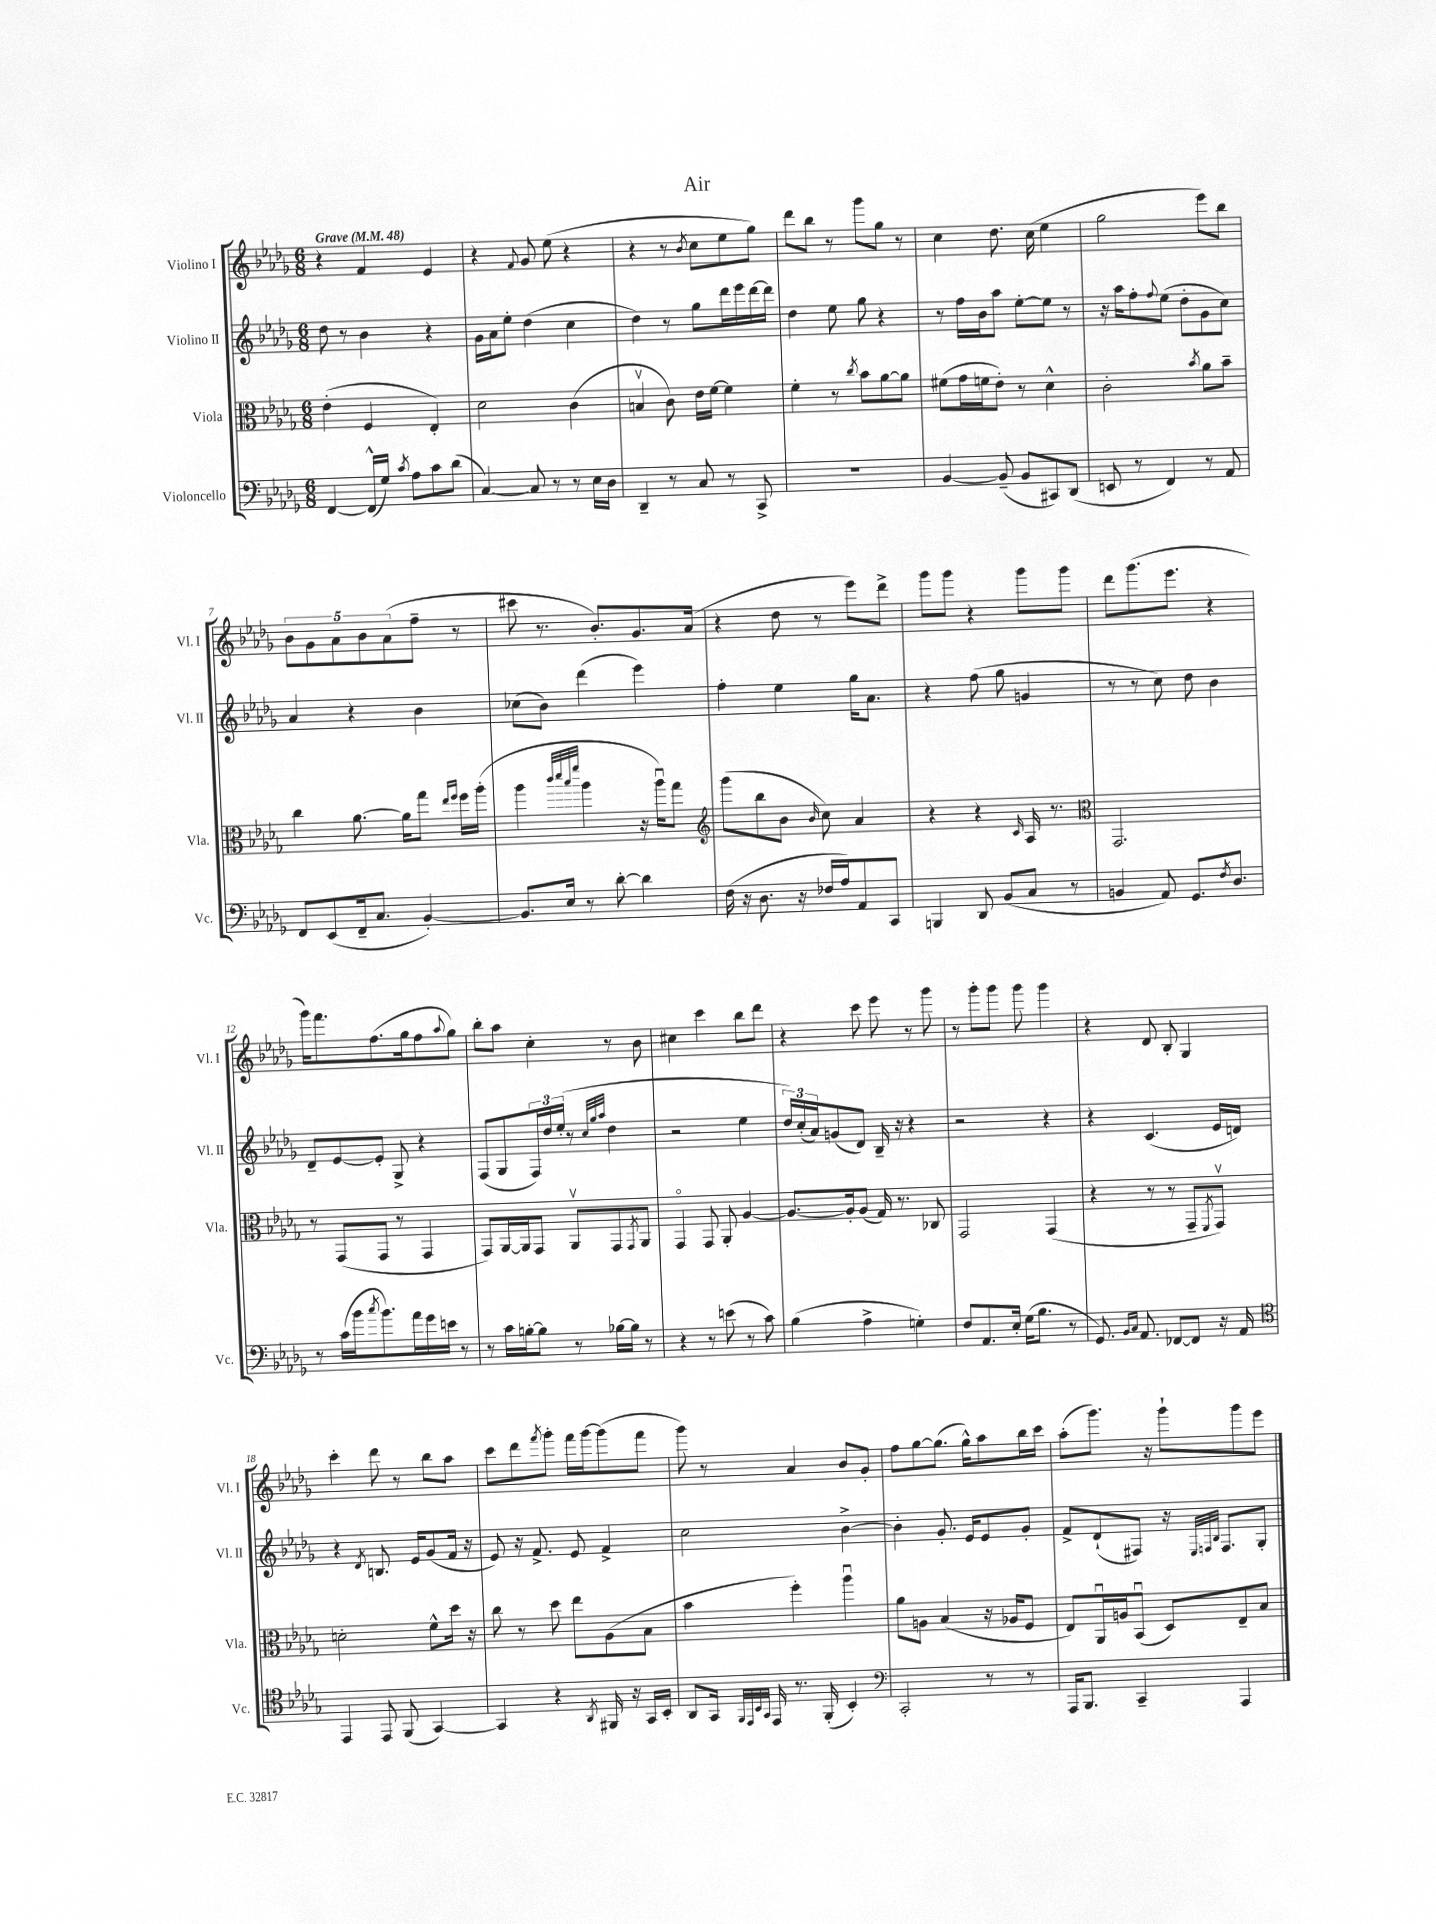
\header { title = "Air" }
<<
\new StaffGroup <<
\new Staff = "s0" \with { instrumentName = "Violino I" shortInstrumentName = "Vl. I" } {
    \clef treble \key des \major \numericTimeSignature \time 6/8 \tempo "Grave" 4 = 48
    r4 f'4 ees'4 |
    r4 \appoggiatura { f'8 } ges'8 ees''8( r4 |
    r4 r8 \acciaccatura { bes'8 } c''8 ees''8 ges''8) |
    des'''8 bes''8 r8 ges'''8 ges''8 r8 |
    c''4 des''8. c''16( ees''4 |
    ges''2 ees'''8) bes''8 |
    \tuplet 5/4 { bes'8 ges'8 aes'8 bes'8 aes'8( } f''8-- r8 |
    cis'''8 r8. bes'8.-.) ges'8. aes'16( |
    r4 des''8 r8 ees'''8) des'''8-> |
    ges'''8 ges'''8 r4 ges'''8 ges'''8 |
    des'''8 ges'''8.( ees'''8. r4 |
    ges'''16) f'''8. f''8.( ges''16 f''8 \appoggiatura { aes''8 } ges''8) |
    bes''8-. aes''8 c''4-. r8 bes'8 |
    cis''4 c'''4 bes''8 des'''8 |
    r4 c'''8 ees'''8 r8 ges'''8 |
    r8 ges'''8-. ges'''8 ges'''8 ges'''4 |
    r4 des'8 bes8-. ges4 |
    c'''4-. des'''8 r8 bes''8 aes''8 |
    c'''8 des'''8 \acciaccatura { f'''8 } ges'''8-. f'''16 ges'''16~ ges'''8( f'''8 |
    ges'''8) r8 aes'4 bes'8 ges'8-. |
    f''8 ges''8~ ges''8.( ges''16-^) aes''8 bes''16 c'''16 |
    aes''8-.( ges'''8.) r16 ges'''8-! ges'''8 ees'''8 \bar "|." |
}
\new Staff = "s1" \with { instrumentName = "Violino II" shortInstrumentName = "Vl. II" } {
    \clef treble \key des \major \numericTimeSignature \time 6/8
    des''8 r8 bes'4 r4 |
    ges'16 aes'16 ees''8-. des''4( c''4 |
    des''4) r8 ges''8 des'''16 ees'''16 des'''16~ des'''16 |
    des''4 ees''8 ges''8 r4 |
    r8 f''16 bes'16 aes''8 ees''8~-. ees''8 r8 |
    r16 aes''16 f''8-. \appoggiatura { f''8 } ees''8( des''8-. ges'8 c''8) |
    aes'4 r4 bes'4 |
    ces''8( bes'8) des'''4( ees'''4) |
    f''4-. ees''4 ges''16 aes'8. |
    r4 f''8( ges''8 g'4 |
    r8 r8 c''8) des''8 bes'4 |
    des'8-- ees'8~ ees'8-. ges8-> r4 |
    f8( ges8 \tuplet 3/2 { f16) des''16 ees''16-.( } r8 \grace { c''32 ges''32 aes''32 } des''4 |
    r2 ees''4 |
    \tuplet 3/2 { des''16) c''16-.( aes'16) } g'8( des'8) bes16-- r16 r4 |
    r2 r4 |
    r4 c'4.( ees'16 d'16) |
    r4 \acciaccatura { des'8 } b8. ees'16 ges'8( f'16 r16 |
    ees'8) r16 f'8.-> ees'8 f'4-> |
    c''2 bes'4~-> |
    bes'4-. ges'8.-. ees'16 ees'8 ges'8-. |
    f'8-> des'8-!( fis8) r16 \grace { ees32 f32 bes32 } f8. ges8-. \bar "|." |
}
\new Staff = "s2" \with { instrumentName = "Viola" shortInstrumentName = "Vla." } {
    \clef alto \key des \major \numericTimeSignature \time 6/8
    ees'4-.( f4 ees4-.) |
    des'2 c'4( |
    b4\upbow c'8) ees'16 f'16~ f'4 |
    f'4-. r8 \acciaccatura { c''8 } bes'8 aes'8~ aes'8 |
    fis'8( ges'16 f'16 ees'8-.) r8 des'4-^ |
    c'2-. \acciaccatura { bes'8 } aes'8 bes'8-- |
    c''4 aes'8.~ aes'16 ges''8 \grace { ees''16 f''16 } f''16 aes''16-.( |
    aes''4 \grace { c'''32 des'''32 bes''32 f'''32 } aes''4 r16 aes''16\downbow) ges''8 |
    \clef treble ges'''8( bes''8 bes'8 \grace { bes'16 } c''8) aes'4 |
    r4 r4 \grace { c'16 } aes16 r8. |
    \clef alto ges,2. |
    r8 ges,8( ges,8 r8 ges,4 |
    ges,8) aes,16~ aes,16 ges,8 aes,8\upbow ges,8 \acciaccatura { ges,8 } aes,8 |
    ges,4\flageolet ges,8 aes,8-. aes4~ |
    aes8.~ aes16-. aes8( ges16) r8. ces8 |
    ges,2 ges,4( |
    r4 r8 r8 ges,8-- \acciaccatura { f,8 } ges,8\upbow) |
    d'2-. f'8-^ des''16 r16 |
    c''8 r8 des''8 ees''8 aes8( bes8 |
    bes'4 f''4-.) aes''4\downbow |
    aes'8 a8 bes4( r16 aes16 f8 |
    ees8) aes,16\downbow a16 bes,8\downbow( des8) ees8-- bes8 \bar "|." |
}
\new Staff = "s3" \with { instrumentName = "Violoncello" shortInstrumentName = "Vc." } {
    \clef bass \key des \major \numericTimeSignature \time 6/8
    f,4~ f,16-^( ges16) \acciaccatura { c'8 } aes8 c'8 des'8( |
    c4~) c8 r8 r8 ees16 des16 |
    des,4-- r8 c8 r8 c,8-> |
    R2. |
    bes,4~ bes,8--( bes,8 cis,8) des,8( |
    e,8 r8 f,4) r8 aes,8 |
    f,8 ees,8( f,16-- c8. bes,4~-.) |
    bes,8. ees16 r8 des'8~-. des'4 |
    f16( r16 des8. r16 fes16 aes16) aes,8 c,8 |
    b,,4 des,8 bes,8( c8 r8 |
    b,4 aes,8) ges,8. \acciaccatura { f8 } des8. |
    r8 c'16( bes'16 \acciaccatura { c''8 } bes'8.) aes'16 ges'16 e'16 r8 |
    r8 c'16 b16~-. b8 r8 bes16~ bes16 r8 |
    r4 r8 e'8( r8 c'8) |
    bes4( aes4-> g4-.) |
    f8 aes,8. ees16-. ges16( bes8. r8 |
    ges,8.) \grace { bes,16 c16 } aes,8. fes,8~ fes,8 r16 aes,16 |
    \clef tenor ees,4 ees,8 f,8( ges,4~) |
    ges,4 r4 \acciaccatura { aes,8 } fis,16 r16 ges,16 bes,16-. |
    aes,8 ges,16 \grace { f,32 ees,32 bes,32 ges,32 } ees,16 r8. f,16-.( bes,4-.) |
    \clef bass c,2-. r8 r8 |
    aes,,16 bes,,8. c,4-- aes,,4 \bar "|." |
}
>>
>>
